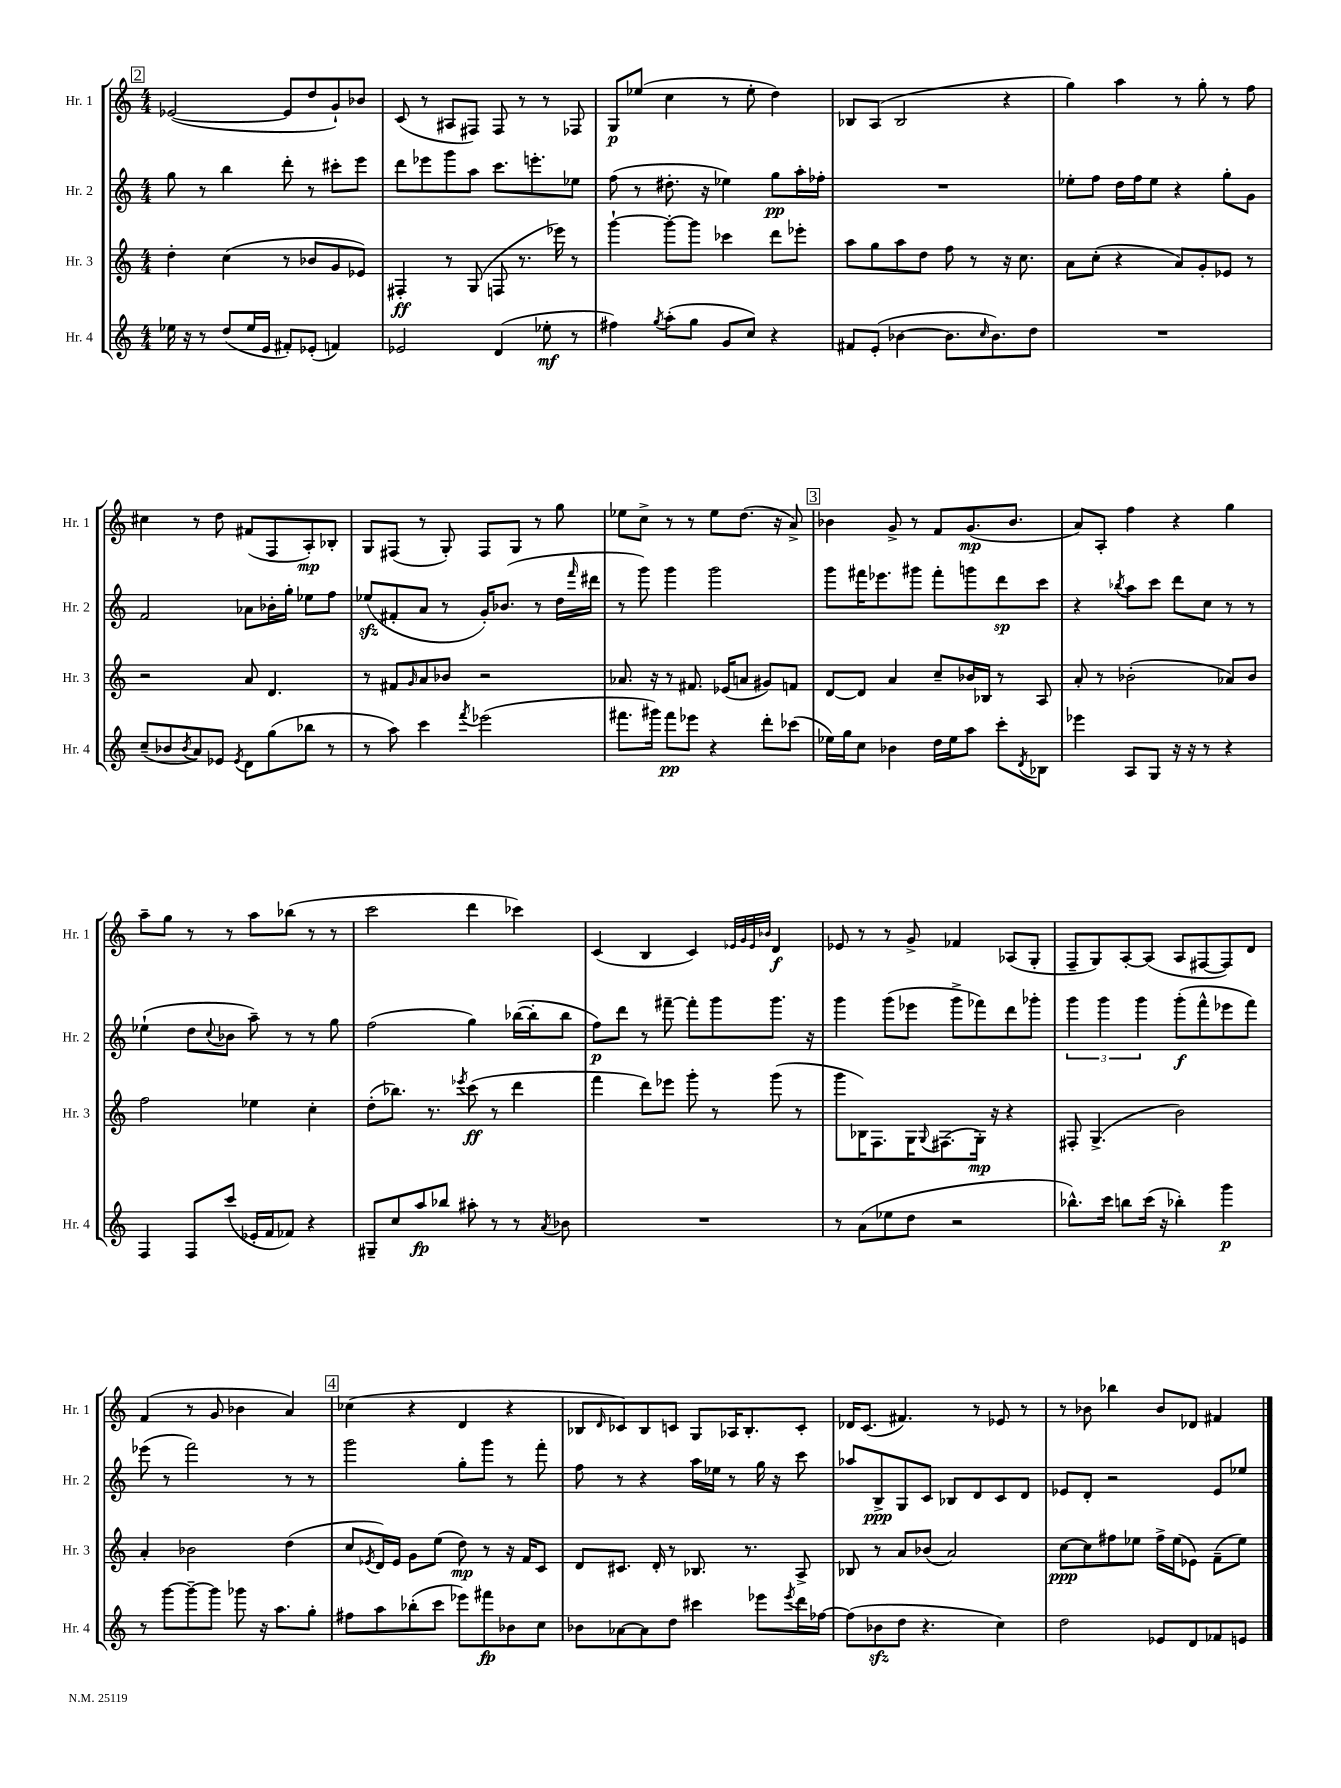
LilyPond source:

<<
\new StaffGroup <<
\new Staff = "s0" \with { instrumentName = "Hr. 1" shortInstrumentName = "Hr. 1" } {
    \clef treble \key c \major \numericTimeSignature \time 4/4
    \mark \markup { \box "2" } ees'2~( ees'8 d''8 g'8-!) bes'8 |
    c'8( r8 ais8 fis8) fis8 r8 r8 fes8 |
    g8\p ees''8( c''4 r8 ees''8-. d''4) |
    bes8 a8( bes2 r4 |
    g''4) a''4 r8 g''8-. r8 f''8 |
    cis''4 r8 d''8 fis'8( f8 a8-.\mp) bes8-. |
    g8 fis8( r8 g8-.) fis8 g8 r8 g''8 |
    ees''8 c''8-> r8 r8 ees''8 d''8.( r16 a'8->) |
    \mark \markup { \box "3" } bes'4 g'8-> r8 f'8 g'8.\mp( bes'8. |
    a'8) a8-. f''4 r4 g''4 |
    a''8-- g''8 r8 r8 a''8 bes''8( r8 r8 |
    c'''2 d'''4 ces'''4) |
    c'4( b4 c'4) \grace { ees'32 g'32 ees'32 bes'32 } d'4\f |
    ees'8 r8 r8 g'8-> fes'4 aes8( g8-. |
    f8-- g8) a8~-. a8( a8 fis8~ fis8) d'8 |
    f'4( r8 g'8 bes'4 a'4) |
    \mark \markup { \box "4" } ces''4( r4 d'4 r4 |
    bes8 \grace { d'16 } ces'8) bes8 c'8 g8 aes16 bes8.-. c'8-. |
    des'16 c'8.( fis'4.) r8 ees'8 r8 |
    r8 bes'8 bes''4 bes'8 des'8 fis'4 \bar "|." |
}
\new Staff = "s1" \with { instrumentName = "Hr. 2" shortInstrumentName = "Hr. 2" } {
    \clef treble \key c \major \numericTimeSignature \time 4/4
    \mark \markup { \box "2" } g''8 r8 b''4 d'''8-. r8 cis'''8-. e'''8 |
    d'''8 ees'''8 g'''8 a''8 c'''8. e'''8.-. ees''8 |
    f''8( r8 dis''8.-. r16 ees''4) g''8\pp a''16-. fes''16-. |
    R1 |
    ees''8-. f''8 d''16 f''16 ees''8 r4 g''8-. g'8 |
    f'2 aes'8 bes'16-. g''16-. ees''8 f''8 |
    ees''8\sfz( fis'8-. a'8 r8 g'16-.) bes'8.( r8 d''16 \grace { f'''16 } dis'''16 |
    r8 g'''8) g'''4 g'''2 |
    \mark \markup { \box "3" } g'''8 fis'''16 ees'''8. gis'''8 fis'''8-. g'''8 d'''8\sp c'''8 |
    r4 \acciaccatura { bes''8 } a''8 c'''8 d'''8 c''8 r8 r8 |
    ees''4-!( d''8 \appoggiatura { c''8 } bes'8 a''8--) r8 r8 g''8 |
    f''2( g''4) bes''16~( bes''16-. bes''8 |
    f''8\p) d'''8 r8 fis'''8~-- fis'''8-. g'''8 g'''8. r16 |
    g'''4 g'''8( ees'''8 g'''8-> fes'''8) d'''8 ges'''8-. |
    \tuplet 3/2 { g'''4 g'''4 g'''4 } g'''8-.\f( f'''8-^ ees'''8 f'''8) |
    ees'''8( r8 f'''2) r8 r8 |
    \mark \markup { \box "4" } g'''2 g''8-. g'''8 r8 f'''8-. |
    f''8 r8 r4 a''16 ees''16 r8 g''16 r16 c'''8 |
    aes''8 b8->\ppp g8 c'8 bes8 d'8 c'8 d'8 |
    ees'8 d'8-. r2 ees'8 ees''8 \bar "|." |
}
\new Staff = "s2" \with { instrumentName = "Hr. 3" shortInstrumentName = "Hr. 3" } {
    \clef treble \key c \major \numericTimeSignature \time 4/4
    \mark \markup { \box "2" } d''4-. c''4( r8 bes'8 g'8 ees'8) |
    fis4-.\ff r8 g8( f8 r8. ees'''16) r8 |
    g'''4~-! g'''8~-. g'''8 ces'''4 d'''8 ees'''8-. |
    a''8 g''8 a''8 d''8 f''8 r8 r16 c''8. |
    a'8 c''8-.( r4 a'8) g'8-. ees'8 r8 |
    r2 a'8 d'4. |
    r8 fis'8 \grace { g'16 } a'8 bes'8 r2 |
    aes'8. r16 r8 fis'8. ees'16( a'8 gis'8) f'8 |
    \mark \markup { \box "3" } d'8~ d'8 a'4 c''8-- bes'16 bes16 r8 a8 |
    a'8-. r8 bes'2-.( aes'8) bes'8 |
    f''2 ees''4 c''4-. |
    d''8-.( bes''8.) r8. \acciaccatura { ees'''8 } c'''8\ff( r8 d'''4 |
    f'''4 d'''8) ees'''8 g'''8-. r8 g'''8( r8 |
    g'''8 bes16) f8. g16 \appoggiatura { g8 } fis8.( g16-.\mp) r16 r4 |
    fis8-. g4.->( b'2) |
    a'4-. bes'2 d''4( |
    \mark \markup { \box "4" } c''8 \acciaccatura { ees'8 } d'16) ees'16 g'8 e''8( d''8\mp) r8 r16 f'16 c'8 |
    d'8 cis'8. d'16-. r8 bes8. r8. a8-> |
    bes8 r8 a'8 bes'8( a'2) |
    c''8~\ppp c''8 fis''8 ees''8 fis''16-> ees''16( ees'8) f'8--( ees''8) \bar "|." |
}
\new Staff = "s3" \with { instrumentName = "Hr. 4" shortInstrumentName = "Hr. 4" } {
    \clef treble \key c \major \numericTimeSignature \time 4/4
    \mark \markup { \box "2" } ees''16 r16 r8 d''8( ees''16 e'16 fis'8-.) ees'8-.( f'4) |
    ees'2 d'4( ees''8-.\mf r8 |
    fis''4) \acciaccatura { g''8 } a''8-.( g''8 g'8 c''8) r4 |
    fis'8 e'8-.( bes'4~ bes'8. \grace { c''16 } bes'8.) d''8 |
    R1 |
    c''8--( bes'8 \acciaccatura { bes'8 } a'8) ees'8 \acciaccatura { ees'8 } d'8 g''8( bes''8 r8 |
    r8 a''8) c'''4 \acciaccatura { f'''8 } ees'''2( |
    fis'''8. gis'''16) fis'''8\pp ees'''8 r4 d'''8-. ces'''8( |
    \mark \markup { \box "3" } ees''16) g''16 c''8 bes'4 d''16 ees''16 a''8 c'''8-. \acciaccatura { d'8 } bes8 |
    ees'''4 a8 g8 r16 r16 r8 r4 |
    f4 f8 c'''8( ees'16-. f'16 fes'8) r4 |
    gis8-- c''8 a''8\fp bes''8 ais''8-. r8 r8 \acciaccatura { a'8 } bes'8 |
    R1 |
    r8 a'8( ees''8 d''8 r2 |
    bes''8.-^) c'''16 b''8 c'''16( r16 bes''4-.) g'''4\p |
    r8 g'''8~ g'''8~-- g'''8 ges'''8 r16 a''8. g''8-. |
    \mark \markup { \box "4" } fis''8 a''8 bes''8-.( c'''8 ees'''8) fis'''8\fp bes'8 c''8 |
    bes'8 aes'8~ aes'8 d''8 cis'''4 ees'''8 \acciaccatura { ees'''8 } d'''16 fes''16~ |
    fes''8( bes'8\sfz d''8 r4. c''4) |
    d''2 ees'8 d'8 fes'8 e'8 \bar "|." |
}
>>
>>
\layout { \context { \Score \remove "Bar_number_engraver" } }
